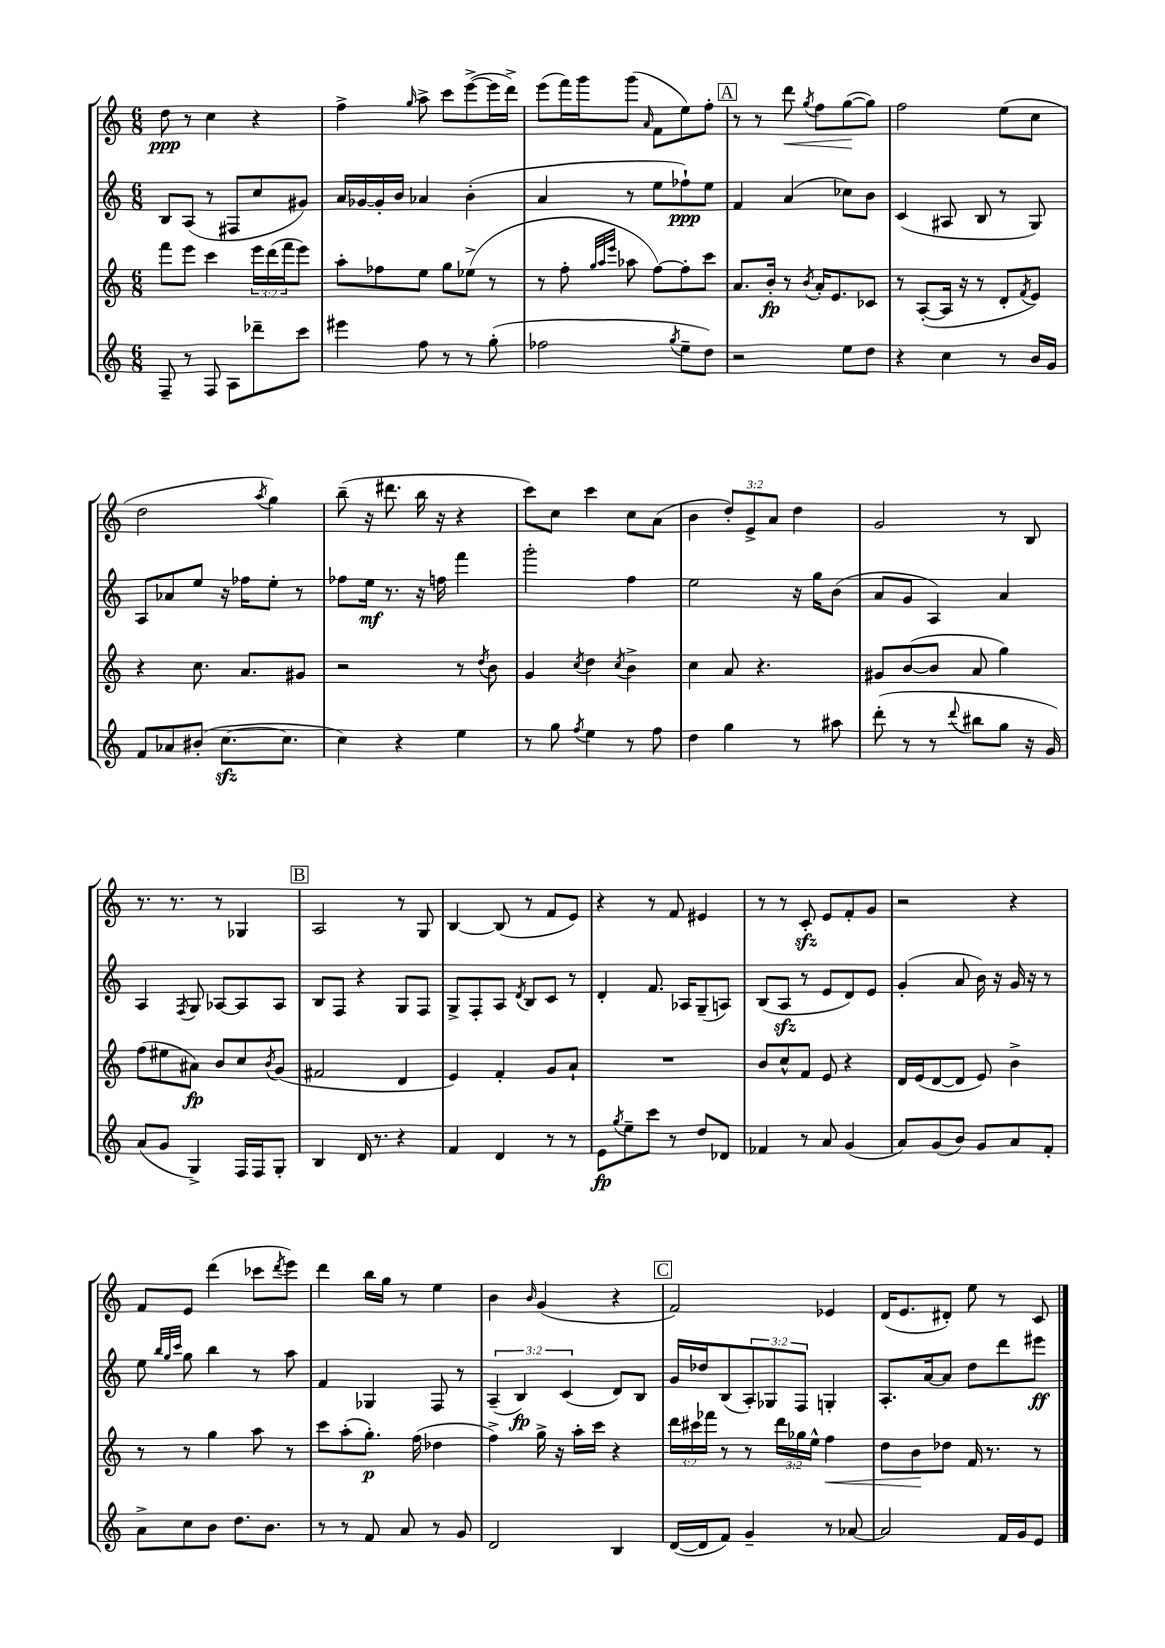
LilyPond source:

<<
\new StaffGroup <<
\new Staff = "s0" {
    \clef treble \key c \major \numericTimeSignature \time 6/8 \override Staff.TupletNumber.text = #tuplet-number::calc-fraction-text
    d''8\ppp r8 c''4 r4 |
    f''4-> \grace { g''16 } a''8-> c'''8 e'''8~->( e'''16 d'''16->) |
    e'''8( f'''16) g'''16 g'''8( \grace { a'16 } f'8 e''8) f''8-. |
    \mark \markup { \box "A" } r8 r8 d'''8\< \acciaccatura { g''8 } f''8 g''8~\!( g''8) |
    f''2 e''8( c''8 |
    d''2 \acciaccatura { a''8 } g''4) |
    b''8--( r16 dis'''8. b''16 r16 r4 |
    c'''8) c''8 c'''4 c''8 a'8( |
    b'4 \tuplet 3/2 { d''8-.) e'8-> a'8 } d''4 |
    g'2 r8 b8 |
    r8. r8. r8 ges4 |
    \mark \markup { \box "B" } a2 r8 g8 |
    b4~ b8( r8 f'8 e'8) |
    r4 r8 f'8 eis'4 |
    r8 r8 c'8-.\sfz e'8 f'8-. g'8 |
    r2 r4 |
    f'8 e'8 d'''4( ces'''8 \acciaccatura { d'''8 } e'''8) |
    d'''4 b''16 g''16 r8 e''4 |
    b'4 \grace { b'16 } g'4( r4 |
    \mark \markup { \box "C" } f'2) ees'4 |
    d'16( e'8. dis'8-.) e''8 r8 c'8 \bar "|." |
}
\new Staff = "s1" {
    \clef treble \key c \major \numericTimeSignature \time 6/8 \override Staff.TupletNumber.text = #tuplet-number::calc-fraction-text
    b8 a8( r8 fis8 c''8 gis'8) |
    a'16 ges'16~ ges'16-. b'16 aes'4 b'4-.( |
    a'4 r8 e''8 fes''8-!\ppp) e''8 |
    \mark \markup { \box "A" } f'4 a'4( ces''8) b'8 |
    c'4( ais8 b8 r8 g8) |
    a8 aes'8 e''8 r16 fes''16 e''8-. r8 |
    fes''8 e''16\mf r8. r16 f''16 f'''4 |
    g'''2-. f''4 |
    e''2 r16 g''16 b'8( |
    a'8 g'8 a4) a'4 |
    a4 \acciaccatura { f8 } g8 aes8~ aes8 aes8 |
    \mark \markup { \box "B" } b8 f8 r4 g8 f8 |
    g8-> f8-. a8 \acciaccatura { d'8 } b8 c'8 r8 |
    d'4-. f'8. aes16 g8--( a8) |
    b8( a8\sfz r8 e'8 d'8) e'8 |
    g'4-.( a'8 b'16) r16 g'16 r16 r8 |
    e''8 \grace { b''32 g''32 c'''32 } g''8 b''4 r8 a''8 |
    f'4 ges4 f8 r8 |
    \tuplet 3/2 { a4--( b4\fp) c'4( } d'8) b8 |
    \mark \markup { \box "C" } g'16 des''16 b8( \tuplet 3/2 { a8-.) ges8 f8 } g4-. |
    a8.-. a'16~ a'8 d''8 d'''8 eis'''8\ff \bar "|." |
}
\new Staff = "s2" {
    \clef treble \key c \major \numericTimeSignature \time 6/8 \override Staff.TupletNumber.text = #tuplet-number::calc-fraction-text
    f'''8 e'''8 c'''4 \tuplet 3/2 { e'''16 d'''16( f'''16 } e'''8) |
    a''8-. fes''8 e''8 g''8 ees''8->( r8 |
    r8 f''8-. \grace { g''32 a''32 e'''32 } aes''8 f''8~) f''8-. c'''8 |
    \mark \markup { \box "A" } a'8. b'16-.\fp r8 \acciaccatura { b'8 } a'16-. e'8. ces'8 |
    r8 a8~-.( a16 r16 r8 d'8-. \acciaccatura { f'8 } e'8) |
    r4 c''8. a'8. gis'8 |
    r2 r8 \acciaccatura { d''8 } b'8 |
    g'4 \acciaccatura { c''8 } d''4 \acciaccatura { c''8 } b'4-> |
    c''4 a'8 r4. |
    gis'8 b'8~( b'8 a'8 g''4) |
    f''8( eis''8 ais'8\fp) b'8 c''8 \acciaccatura { b'8 } g'8( |
    \mark \markup { \box "B" } fis'2 d'4 |
    e'4) f'4-. g'8 a'8-! |
    R2. |
    b'8 c''8-^ f'8 e'8 r4 |
    d'16 e'16( d'8~ d'8 e'8) b'4-> |
    r8 r8 g''4 a''8 r8 |
    c'''8 a''8-.( g''8.-.\p) f''16( des''4 |
    f''4->) g''16-> r16 a''16-. c'''16 r4 |
    \mark \markup { \box "C" } \tuplet 3/2 { d'''16 cis'''16 fes'''16 } r8 r8 \tuplet 3/2 { d'''16 ges''16 e''16-^ } f''4\< |
    d''8 b'8\! des''8 f'16 r8. r8 \bar "|." |
}
\new Staff = "s3" {
    \clef treble \key c \major \numericTimeSignature \time 6/8
    f8-- r8 f8 a8 des'''8-- c'''8 |
    eis'''4 f''8 r8 r8 g''8-.( |
    fes''2 \acciaccatura { g''8 } e''8-- d''8) |
    \mark \markup { \box "A" } r2 e''8 d''8 |
    r4 c''4 r8 b'16 g'16 |
    f'8 aes'8 bis'8-.( c''8.~\sfz c''8. |
    c''4) r4 e''4 |
    r8 g''8 \acciaccatura { f''8 } e''4 r8 f''8 |
    d''4 g''4 r8 ais''8 |
    d'''8-.( r8 r8 \appoggiatura { d'''8 } bis''8 g''8 r16 g'16) |
    a'8( g'8 g4->) f16 f16 g8-. |
    \mark \markup { \box "B" } b4 d'16 r8. r4 |
    f'4 d'4 r8 r8 |
    e'8\fp \acciaccatura { g''8 } e''8-- c'''8 r8 d''8 des'8 |
    fes'4 r8 a'8 g'4( |
    a'8) g'8( b'8) g'8 a'8 f'8-. |
    a'8-> c''8 b'8 d''8. b'8. |
    r8 r8 f'8 a'8 r8 g'8 |
    d'2 b4 |
    \mark \markup { \box "C" } d'16~( d'16 f'8) g'4-- r8 aes'8~ |
    aes'2 f'16 g'16 e'8 \bar "|." |
}
>>
>>
\layout { \context { \Score \remove "Bar_number_engraver" } }
